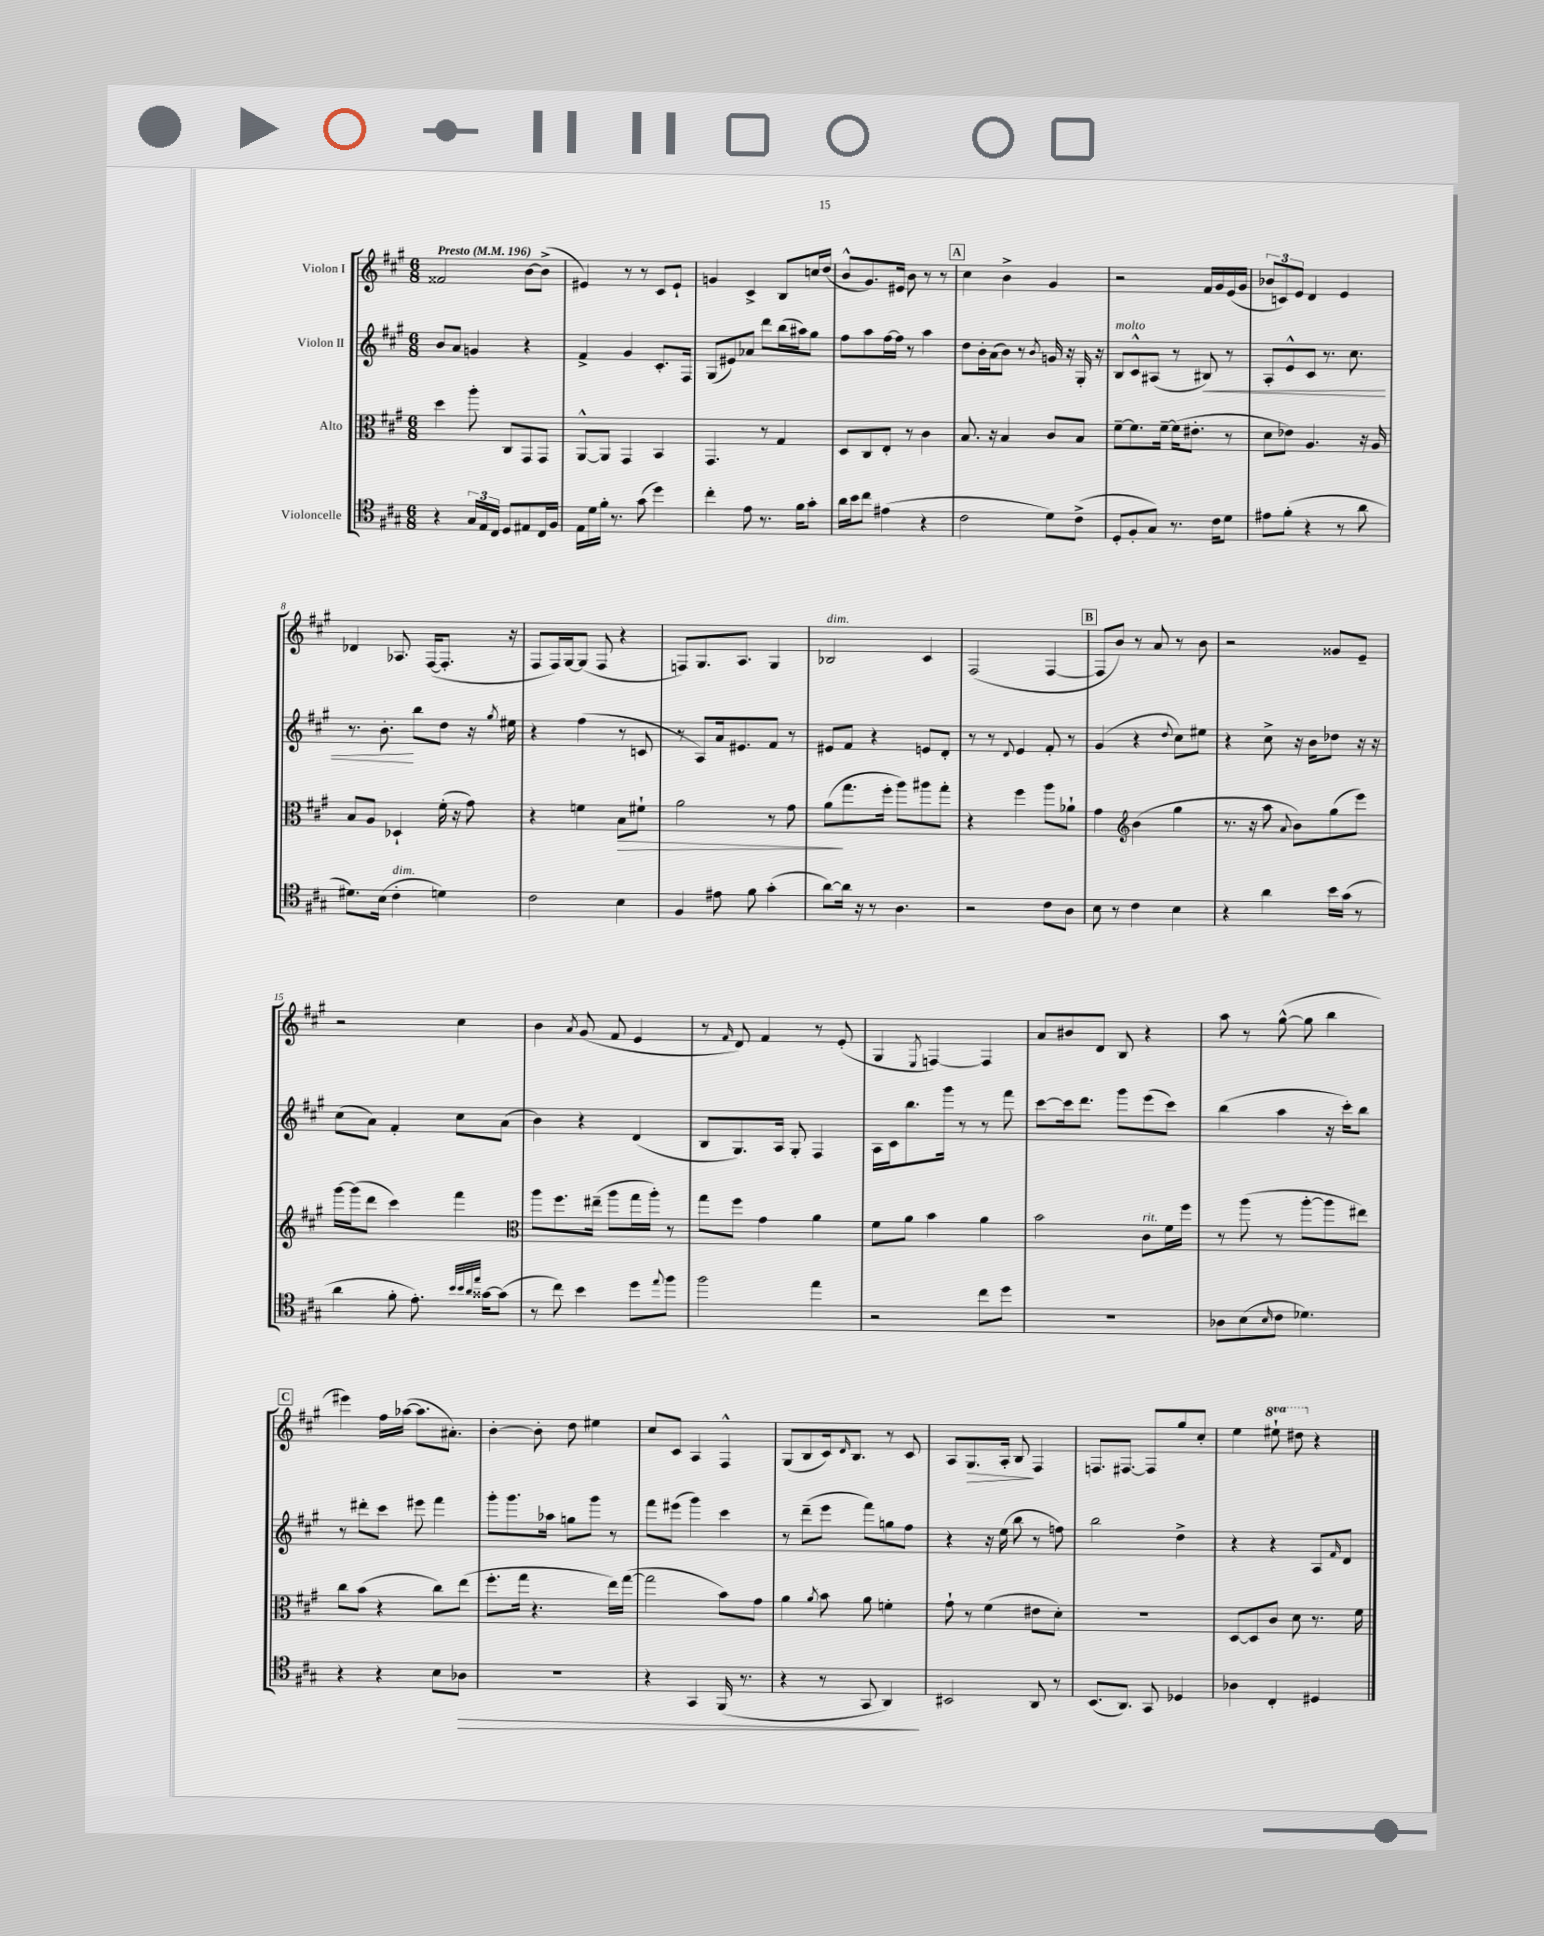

**kern	**kern	**kern	**kern
*staff4	*staff3	*staff2	*staff1
*clefC4	*clefC3	*clefG2	*clefG2
*k[f#c#g#]	*k[f#c#g#]	*k[f#c#g#]	*k[f#c#g#]
*M6/8	*M6/8	*M6/8	*M6/8
*MM196	*MM196	*MM196	*MM196
4r	4dd	8b	2f##
.	.	8a	.
24G#	8aa'	4g	.
24E	.	.	.
24C#	.	.	.
8D	8C#	.	.
8E#	8GG#	4r	[8b
16C#	8GG#	.	(8b^]
16F#	.	.	.
=	=	=	=
16E	[8AA^^	4f#^	4e#)
16d	.	.	.
16f#'	8AA]	.	.
8.r	.	.	.
.	4GG#	4g#	8r
(8g#	.	.	8r
4dd)	4BB	8.c#'	8c#
.	.	.	8e#`
.	.	16F#	.
=	=	=	=
4cc#'	4.GG#	(8G#	4g
.	.	8e#)	.
8e	.	8a-	4c#^
8.r	8r	8ddd	.
.	4G#	(16bb	8B
16f#	.	16aa#)	.
8g#'	.	8gg#	16cc
.	.	.	(16dd
=	=	=	=
16a	8D	8ff#	8b^^
16b	.	.	.
8cc#	8C#	8aa	8.g#)
(4e#	8E'	[16ff#	.
.	.	16ff#]	16e#
.	8r	8r	8b
4r	4c#	4aa	8r
.	.	.	8r
=	=	=	=
2c#	8.B	8dd	4cc#
.	.	16b'	.
.	16r	(16a	.
.	4B	8b)	4b^
.	.	8r	.
.	.	8qb	.
8d)	8c#	16g	4g#
.	.	16r	.
(8c#^	8B	16G#'	.
.	.	16r	.
=	=	=	=
8D'	[8f#~	8B	2r
8F#'	8.f#]	8c#^^	.
8G#)	.	(8A#	.
.	[16f#~	.	.
8.r	(16f#]	8r	.
.	8.e#'	.	.
.	.	8B#)	16f#
16c#	.	.	16g#
8d	8r	8r	(16e
.	.	.	16g#
=	=	=	=
8e#	8d	8A'	12b-
.	.	.	12c)
(8f#'	8e-)	8e^^	.
.	.	.	12e
4r	4.A	8c#	4d
.	.	8.r	.
8r	.	.	4e
.	.	8.cc#	.
8a	16r	.	.
.	16A	.	.
=	=	=	=
8.d#)	8B	8.r	4d-
.	8A	.	.
(16B	.	8.b'	.
4c#'	4D-`	.	8.A-
.	.	8bb	.
.	.	.	([16F#
4d)	(16f#'	8dd	8.F#']
.	16r	.	.
.	8g#)	16r	.
.	.	8qgg#	.
.	.	16ee#	16r
=	=	=	=
2c#	4r	4r	8F#
.	.	.	16F#)
.	.	.	[16G#
.	4f	(4ff#	(8G#]
.	.	.	8F#
4B	8B	8r	4r
.	8f#`	8c	.
=	=	=	=
4F#	2a	8r	8F)
.	.	8A)	8.G#
8e#	.	16a	.
.	.	8.e#	8.A
8f#	.	.	.
(4g#'	8r	8f#	4G#
.	8g#	8r	.
=	=	=	=
[8a)	(8a	8e#	2B-
16a]	8.gg#	8f#	.
16r	.	.	.
8r	.	4r	.
.	16ff#'	.	.
4.A	8aa)	.	.
.	8aa#	8e	4c#
.	8gg#'	8d'	.
=	=	=	=
2r	4r	8r	(2F#
.	.	8r	.
.	.	8qqd	.
.	4ff#	4e	.
8c#	8aa	8f#'	[4F#
8A	8a-`	8r	.
=	=	=	=
8B	4g#	(4g#	8F#]
8r	.	.	8b)
*	*clefG2	*	*
4c#	(4b	4r	8r
.	.	.	8a
.	.	8qqdd	.
4B	4gg#	8cc#)	8r
.	.	8ee#	8b
=	=	=	=
4r	8.r	4r	2r
.	16r	.	.
4a	8aa	8cc#^	.
.	8qqa	.	.
.	8b)	16r	.
.	.	16b	.
16b	(8gg#	8dd-	8g##
(16g#	.	.	.
8r	8eee)	16r	8e~
.	.	16r	.
=	=	=	=
4a	[16ggg#	(8cc#	2r
.	(16ggg#]	.	.
.	8ddd	8a)	.
8f#'	4ccc#)	4f#'	.
8.e')	.	.	.
.	4fff#	8cc#	4cc#
32qqb	.	.	.
32qqb	.	.	.
32qqa	.	.	.
32qqee	.	.	.
[16g##	.	.	.
(8g##]	.	(8a	.
=	=	=	=
*	*clefC3	*	*
8r	8aa	4b)	4b
8cc#)	8.ff#	.	.
.	.	.	8qa
4b	.	4r	(8g#
.	(16ee#~	.	.
.	8aa	.	8f#
8dd	16gg#	(4d	4e
.	16aa')	.	.
8qqee	.	.	.
8ff#	8r	.	.
=	=	=	=
2ff#	8gg#	8B	8r
.	.	.	16qqf#
.	8ff#	8.G#)	8d)
.	4g#	.	4f#
.	.	16A	.
.	.	8G#'	.
4ee	4a	4F#	8r
.	.	.	(8e'
=	=	=	=
2r	8f#	16A	4G#
.	.	16c#	.
.	8a	8.bb	.
.	.	.	8qE
.	4b	.	[4F)
.	.	16ggg#	.
.	.	8r	.
8cc#	4a	8r	4F]
8dd	.	8fff#	.
=	=	=	=
2.r	2b	[8ccc#	8a
.	.	16ccc#]	8b#
.	.	8.ddd	.
.	.	.	8d
.	.	8ggg#	8B
.	8c#	(8eee	4r
.	16f#	8ccc#)	.
.	16ff#	.	.
=	=	=	=
8A-	8r	(4bb	8aa
(8B	(8aa	.	8r
16qqB	.	.	.
8c#	8r	4aa	([8gg#^^
4.d-)	[8aa'	.	8gg#]
.	8aa]	16r	4bb
.	.	16ccc#')	.
.	8ee#)	8bb	.
=	=	=	=
4r	8cc#	8r	4eee#)
.	(8b	8ddd#'	.
4r	4r	8ccc#	16ff#
.	.	.	([16aa-
.	.	8eee#	8.aa-]
8B	8cc#)	4fff#	.
.	.	.	8.a#')
8A-	(8ee	.	.
=	=	=	=
2.r	8.ff#'	8ggg#'	[4b'
.	.	8.ggg#	.
.	16gg#	.	.
.	4.r	.	8b']
.	.	16aa-	.
.	.	8gg	8dd
.	.	8ggg#	4ee#
.	16ee)	8r	.
.	([16gg#	.	.
=	=	=	=
4r	2gg#]	8fff#	8cc#
.	.	(8eee#	8c#
4GG#	.	4ggg#)	4A
(16FF#	8b)	4ccc#	4F#^^
8.r	.	.	.
.	8g#	.	.
=	=	=	=
4r	4a	8r	(8G#
.	.	(8ddd~	8B
.	8qa	.	.
8r	8b	8eee	16c#)
.	.	.	16qqd
.	.	.	8.B
8GG#	8a	8fff#)	.
4AA)	4f'	8gg	8r
.	.	8ff#	8c#
=	=	=	=
2BB#	8g#`	4r	8A
.	8r	.	8.G#
.	(4f#	16r	.
.	.	(16ee	16A'
.	.	8bb	8B
8AA	8e#	8r	4F#
8r	8d')	8ff)	.
=	=	=	=
(8.BB	2.r	2bb	8.F
8.AA)	.	.	[8.F#
8GG#	.	.	8F#]
4D-	.	4dd^	8gg#
.	.	.	8cc#'
=	=	=	=
4A-	[8D	4r	4ee
.	8D]	.	.
4C#'	8c#	4r	8eee#`
.	8d	.	8ddd#
4D#	8.r	8A	4r
.	.	16qqf#	.
.	.	8d	.
.	16f#	.	.
==	==	==	==
*-	*-	*-	*-
